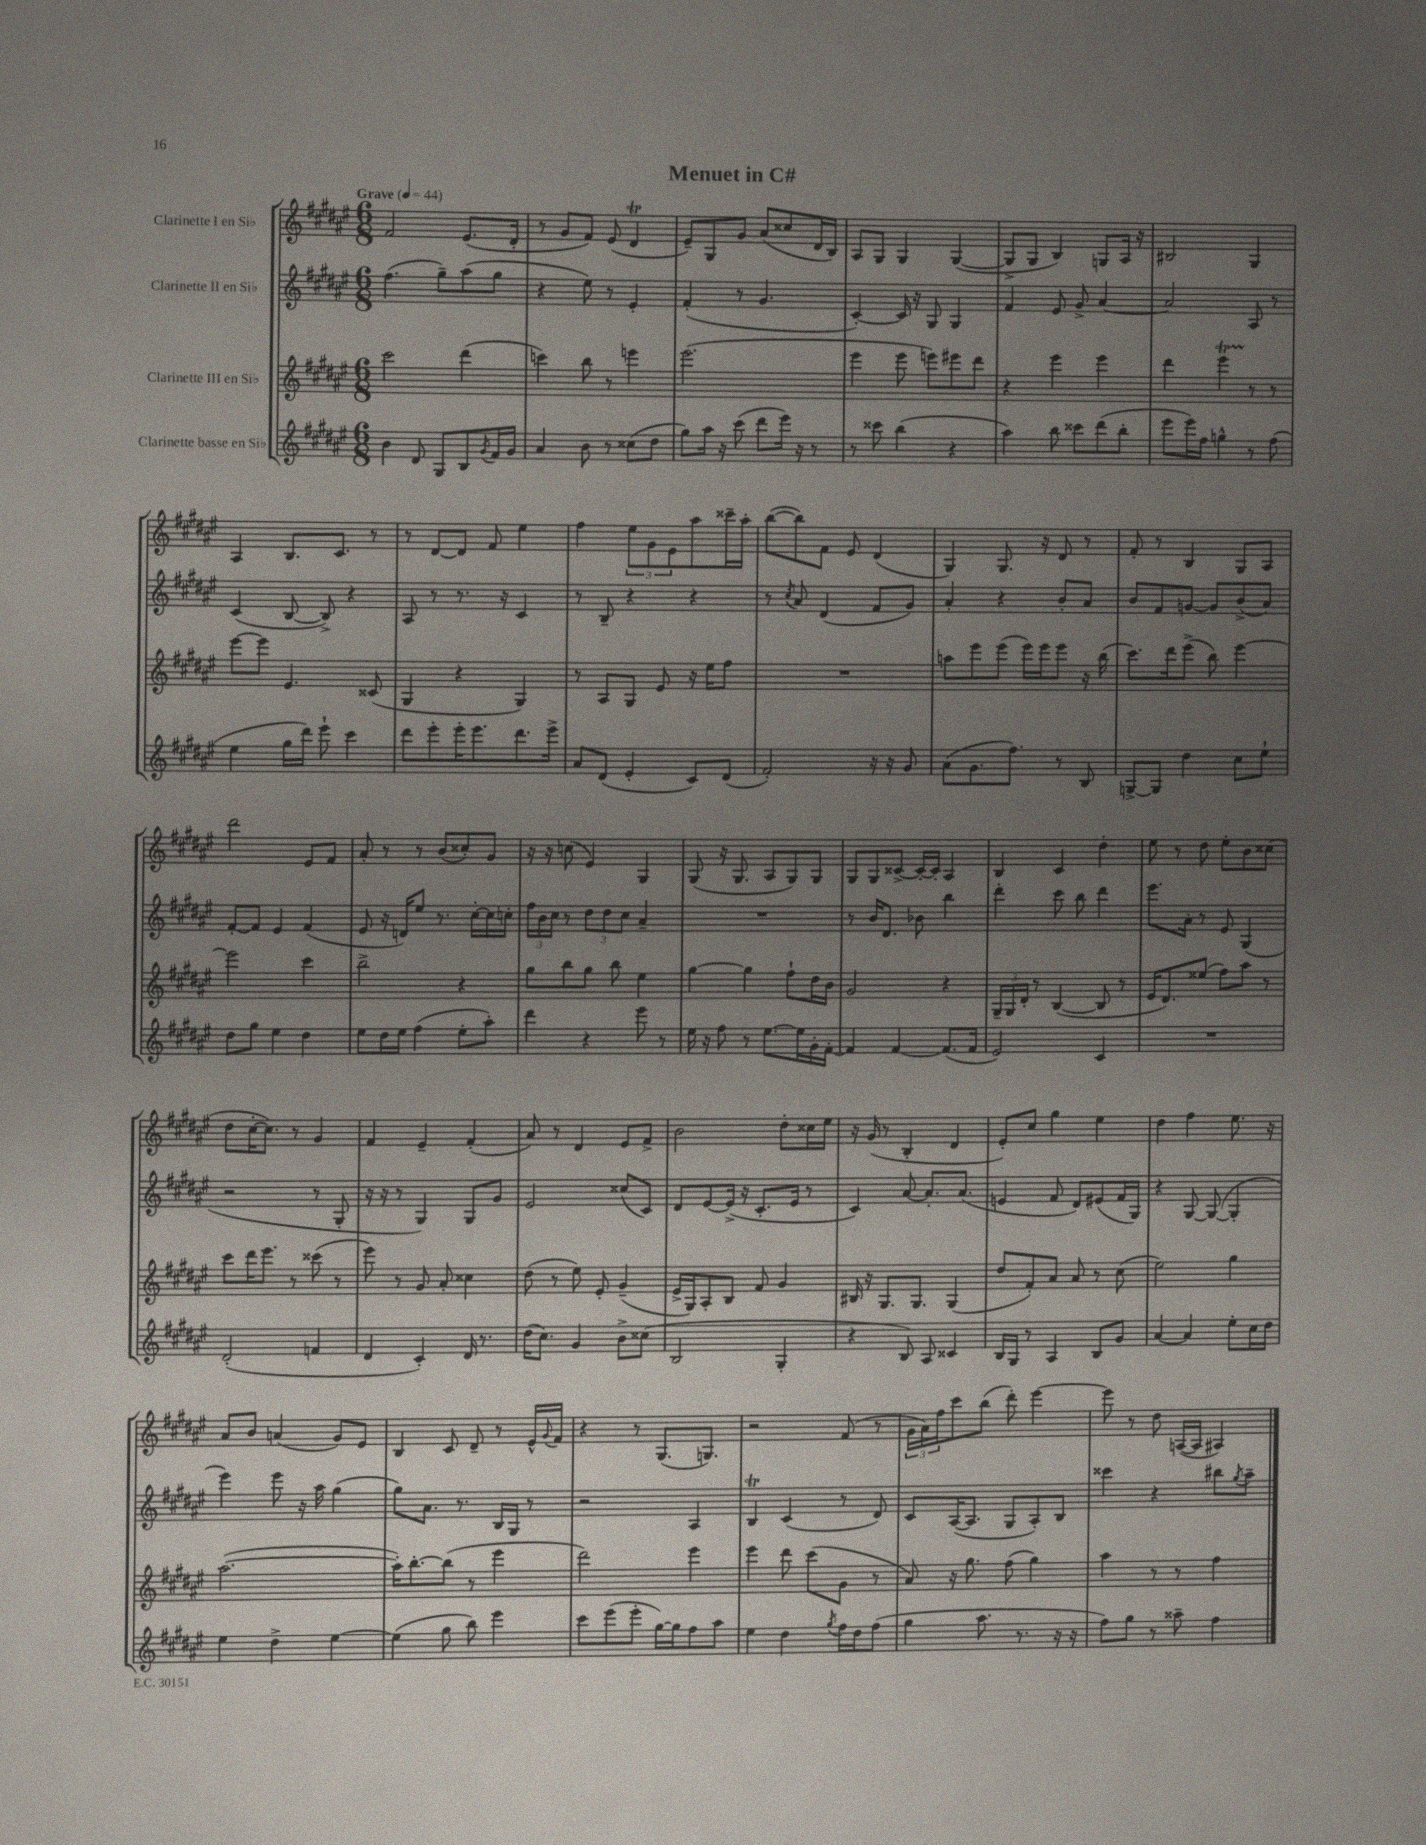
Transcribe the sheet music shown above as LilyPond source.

\header { title = "Menuet in C#" }
<<
\new StaffGroup <<
\new Staff = "s0" \with { instrumentName = "Clarinette I en Sib" } {
    \clef treble \key fis \major \numericTimeSignature \time 6/8 \tempo "Grave" 4 = 44
    fis'2 eis'8.( dis'16-. |
    r8 gis'8 fis'8) eis'8( dis'4\trill |
    eis'8--) gis8 gis'8 ais'8( cisis''8 dis'16 b16) |
    ais8 gis8 gis4 gis4~( |
    gis8-> gis8 b4) g8 ais16 r16 |
    bis2 gis4 |
    ais4 b8. cis'8. r8 |
    r8 dis'8~ dis'8 fis'8 eis''4 |
    fis''4 \tuplet 3/2 { eis''8 gis'8 eis'8 } ais''8 cisis'''16-- ais''16-. |
    b''8~( b''8) fis'8 eis'8 dis'4( |
    gis4) gis8. r16 dis'8 r8 |
    fis'8-. r8 b4 gis8 ais8 |
    dis'''2 eis'8 fis'8 |
    ais'8-. r8 r8 b'8( cisis''8-.) gis'8 |
    r16 r16 c''8( eis'4) gis4 |
    gis8( r16 gis8. ais8 gis8) gis8 |
    gis8 gis8 cisis'8~-> cisis'16~-. cisis'16-. ais4 |
    b4 cis'4 dis''4-. |
    eis''8 r8 dis''8 eis''8-. b'8 cisis''8( |
    dis''8 cis''16~-. cis''8.) r8 gis'4 |
    fis'4 eis'4-- fis'4-.( |
    ais'8) r8 dis'4 eis'8 fis'8-> |
    b'2 dis''8-. cisis''16 eis''16 |
    r16 gis'16( r8 b4-. dis'4 |
    eis'8-.) cis''8 gis''4 eis''4 |
    dis''4 fis''4 eis''8. r16 |
    ais'8 b'8 a'4( gis'8) eis'8 |
    b4 cis'8 dis'8-- r8 eis'16-^ \appoggiatura { gis'8 } fis'16 |
    r4 r8 gis8.( g8.) |
    r2 fis'8( r8 |
    \tuplet 3/2 { gis'16 ais'16) fis''16 } cis'''8 b''8( dis'''8-.) eis'''4~ |
    eis'''8 r8 dis''8 a16~( a16 ais4) \bar "|." |
}
\new Staff = "s1" \with { instrumentName = "Clarinette II en Sib" } {
    \clef treble \key fis \major \numericTimeSignature \time 6/8
    fis''4.( gis''8--) ais''8( gis''8 |
    r4 eis''8) r8 eis'4-. |
    fis'4-.( r8 gis'4. |
    cis'4~-.) cis'16 r16 gis8 gis4 |
    fis'4 eis'8 gis'8-> ais'4~ |
    ais'2 ais8 r8 |
    cis'4( b8~ b8->) r4 |
    ais8 r8 r8. r16 cis'4 |
    r8 b8-- r4 r4 |
    r8 \acciaccatura { cis''8 } ais'8 dis'4( fis'8 gis'8) |
    ais'4-. r4 b'8-. ais'8 |
    b'8 fis'8 g'8~ g'8 b'8->( ais'8) |
    fis'8~-. fis'8 eis'4 fis'4( |
    eis'8 r16 d'16) eis''8 r8. cis''16~-. cis''16 c''16-. |
    \tuplet 3/2 { fis''16 b'16 cis''16 } r8 \tuplet 3/2 { dis''8 dis''8 cis''8 } ais'4-- |
    R2. |
    r8 b'16 dis'8. bes'8 b''4 |
    dis'''4-. cis'''8 b''8 dis'''4 |
    eis'''8. ais'16-. r8 eis'8 gis4( |
    r2 r8 gis8-. |
    r16 r16 r8 gis4) gis8 gis'8 |
    eis'2 cisis''8( cis'8) |
    dis'8 eis'8~ eis'16->( r16 cis'8.-. eis'16 r8 |
    cis'4) ais'8~ ais'8.-. ais'8.( |
    e'4 fis'8 dis'8) eis'8( fis'16 gis16) |
    r4 gis8~ gis8~( gis4-. |
    eis'''4) eis'''8 r16 ais''16 gis''4( |
    gis''8) ais'8. r8. b16 gis16 r8 |
    r2 ais4 |
    b4\trill cis'4( r8 dis'8) |
    cis'8 ais16~( ais8. gis8 ais8-.) b8 |
    cisis'''4 r4 bis''8 \acciaccatura { gis''8 } ais''8-- \bar "|." |
}
\new Staff = "s2" \with { instrumentName = "Clarinette III en Sib" } {
    \clef treble \key fis \major \numericTimeSignature \time 6/8
    cis'''2 dis'''4( |
    c'''4) b''8 r8 e'''4 |
    eis'''2.( |
    eis'''4 eis'''8 e'''8) eis'''8 dis'''8 |
    r4 eis'''4 eis'''4 |
    dis'''4 eis'''4\startTrillSpan r8\stopTrillSpan r8 |
    eis'''8~ eis'''8 eis'4. cisis'8( |
    gis4 r4 gis4) |
    r8 ais8 gis8 eis'8 r16 eis''16 fis''8 |
    R2. |
    a''8 eis'''8 eis'''8( eis'''16) eis'''16 eis'''8 r16 b''16( |
    cis'''8.) dis'''16 eis'''8->( b''8) eis'''4~ |
    eis'''2 cis'''4 |
    b''2-> r4 |
    gis''8 b''8 gis''8 b''8 eis''4 |
    gis''4~ gis''4 fis''8-! dis''16 b'16 |
    gis'2 r4 |
    \tuplet 3/2 { gis16-- gis16 dis'16-. } r8 b4~( b8 r8 |
    eis'16 dis'8.) eisis''8( fis''8) ais''8 r8 |
    cis'''8 dis'''16 eis'''8. r8 cisis'''8( r8 |
    eis'''8) r8 gis'8 ais'8-. cisis''4 |
    dis''8( r8 eis''8) eis'8-. gis'4--( |
    eis'16-> gis16) ais8-. b8 fis'8 gis'4 |
    bis16 r16 gis8. gis8. gis4( |
    dis''8 fis'8-.) ais'8 ais'8 r8 cis''8( |
    eis''2) gis''4 |
    ais''2.~( |
    ais''16-.) b''8.~-. b''8( r8 eis'''4 |
    dis'''2) eis'''4 |
    eis'''4 dis'''8 cis'''8( gis'8 r8 |
    ais'8) r16 gis''8. fis''8( gis''4) |
    ais''4 r8 r8 fis''4 \bar "|." |
}
\new Staff = "s3" \with { instrumentName = "Clarinette basse en Sib" } {
    \clef treble \key fis \major \numericTimeSignature \time 6/8
    b'4 dis'8 gis8 b8 \acciaccatura { gis'8 } fis'16 gis'16 |
    ais'4 b'8 r8 cisis''8( dis''8 |
    gis''8) ais''16 r16 cis'''8( dis'''8 eis'''16) r16 r8 |
    r8 cisis'''8 b''4( r4 |
    ais''4) b''8 cisis'''8 dis'''8( b''8-. |
    eis'''8 eis'''16) fis''16 g''4-^ r8 fis''8( |
    eis''4 gis''16 dis'''16) eis'''8-! cis'''4 |
    dis'''8 eis'''8-. eis'''16-. eis'''8. dis'''8. eis'''16-> |
    ais'8 dis'8( eis'4-. cis'8) dis'8( |
    fis'2-.) r16 r16 gis'8 |
    ais'8( gis'8. fis''8.) r8 b8 |
    g8~-> g8 dis''4 cis''8 eis''8-! |
    dis''8 gis''8 eis''4 dis''4 |
    eis''8 dis''16 eis''16 fis''4( eis''8-. ais''8-.) |
    dis'''4 r4 eis'''8 r8 |
    eis''16 r16 fis''8 r8 eis''8.~ eis''16 gis'16-. fis'16~-. |
    fis'4 fis'4~ fis'8.( fis'16 |
    eis'2) cis'4 |
    R2. |
    dis'2-.( f'4 |
    dis'4 cis'4-.) dis'16 r8. |
    dis''16( cis''8.) gis'4 b'8-> cisis''8( |
    b2 gis4-. |
    r4 b8) ais8 cisis'4 |
    b16 gis16 r8 ais4 b8 gis'8 |
    ais'4~ ais'4 eis''8-. cis''16 dis''16 |
    eis''4 dis''4-> eis''4~ |
    eis''4( gis''8 b''8) eis'''4 |
    cis'''8 eis'''8( eis'''8-. gis''16~) gis''16 fis''8 ais''8 |
    eis''4 dis''4 \acciaccatura { gis''8 } fis''16 dis''16 fis''8( |
    gis''4 ais''8. r8. r16 r16 |
    fis''8) gis''8 r8 aisis''8-- fis''4 \bar "|." |
}
>>
>>
\layout { \context { \Score \remove "Bar_number_engraver" } }
